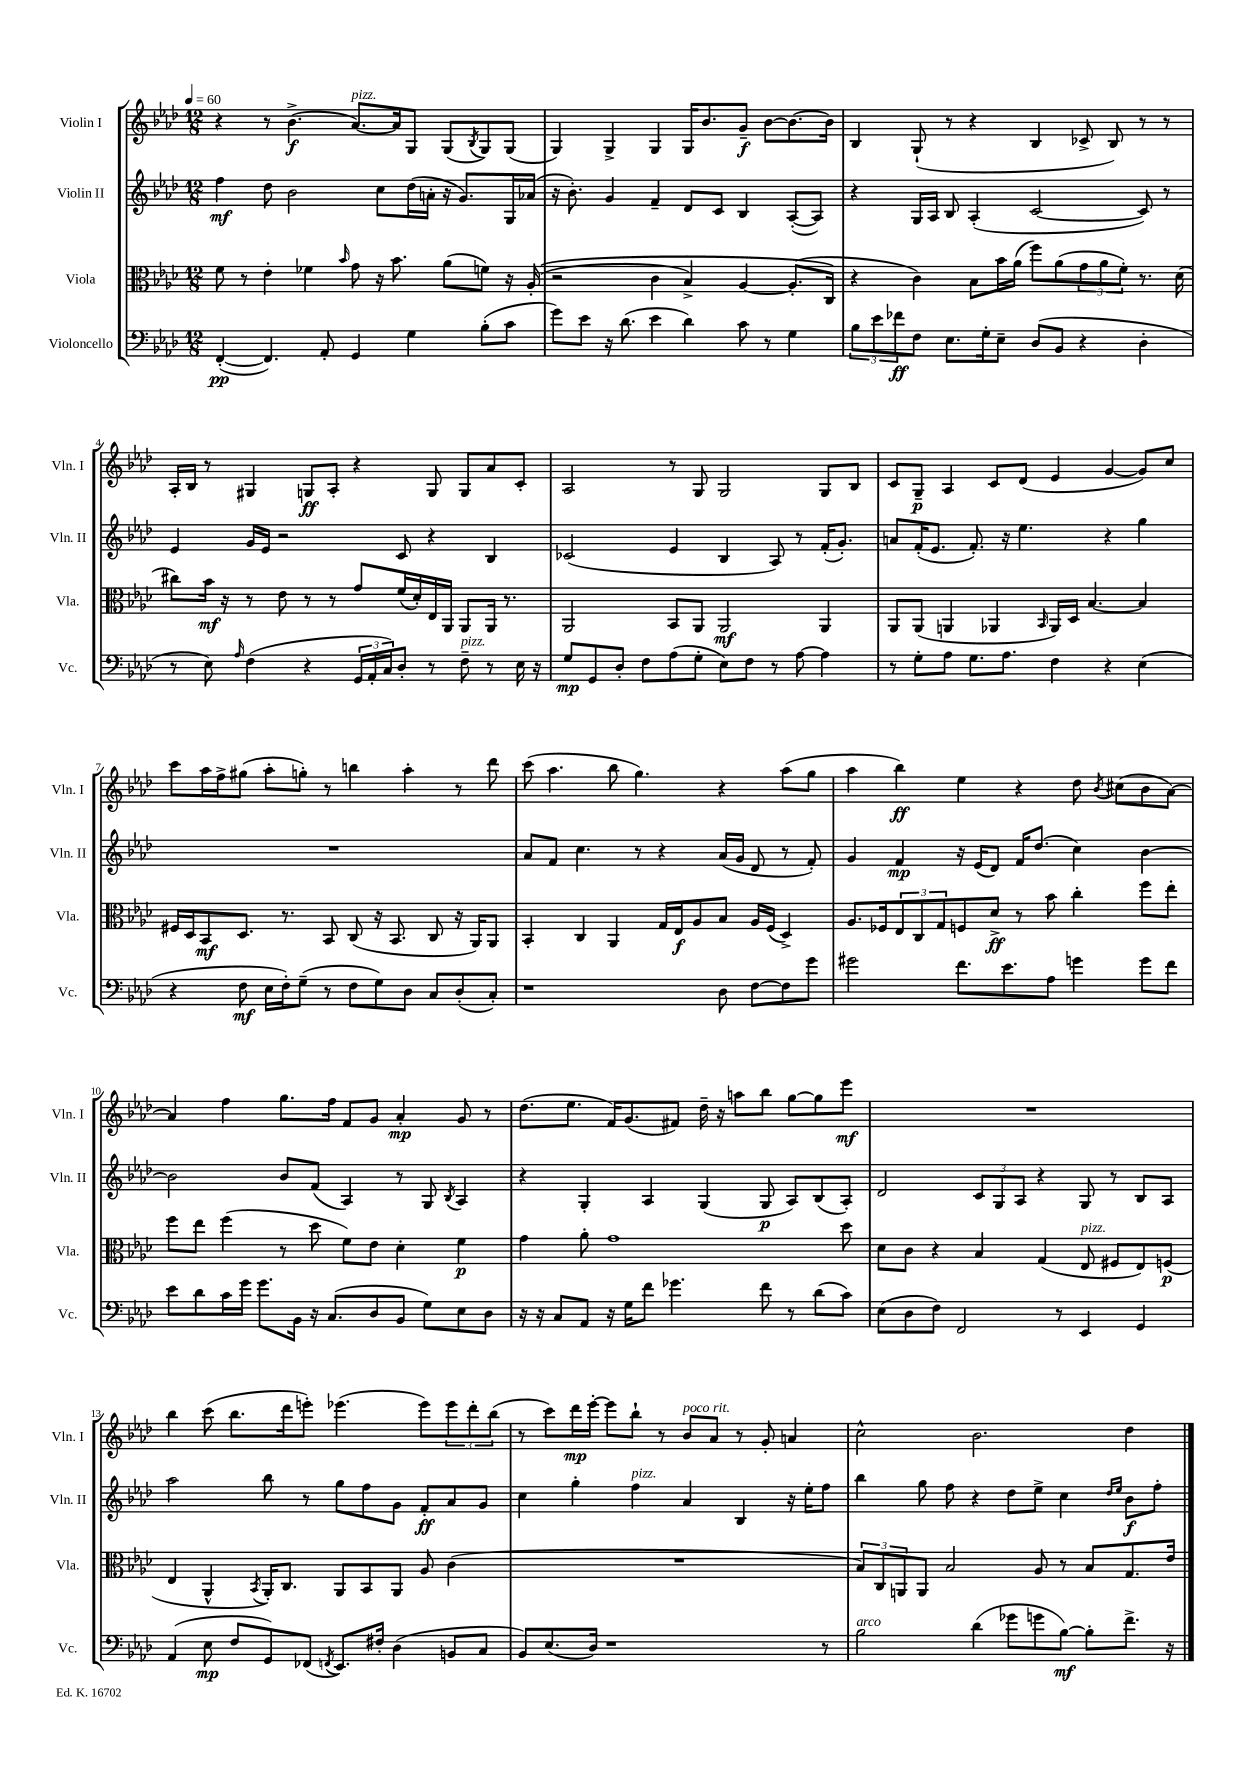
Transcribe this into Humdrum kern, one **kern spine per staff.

**kern	**dynam	**kern	**dynam	**kern	**dynam	**kern	**dynam
*part4	*part4	*part3	*part3	*part2	*part2	*part1	*part1
*staff4	*staff4	*staff3	*staff3	*staff2	*staff2	*staff1	*staff1
*I"Violoncello	*	*I"Viola	*	*I"Violin II	*	*I"Violin I	*
*I'Vc.	*	*I'Vla.	*	*I'Vln. II	*	*I'Vln. I	*
*clefF4	*	*clefC3	*	*clefG2	*	*clefG2	*
*k[b-e-a-d-]	*	*k[b-e-a-d-]	*	*k[b-e-a-d-]	*	*k[b-e-a-d-]	*
*M12/8	*	*M12/8	*	*M12/8	*	*M12/8	*
*MM60	*	*MM60	*	*MM60	*	*MM60	*
=1	=1	=1	=1	=1	=1	=1	=1
([4FF'/	pp	8f\	.	4ff\	mf	4r	.
.	.	8r	.	.	.	.	.
4.FF/])	.	4e-'\	.	8dd-\	.	8r	.
.	.	.	.	2b-\	.	(4.b-^\	f
.	.	4f-X\	.	.	.	.	.
8AA-'/	.	.	.	.	.	.	.
.	.	16qqb-/	.	.	.	.	.
!	!	!	!	!	!	!LO:TX:a:i:t=pizz.	!
4GG/	.	8g\	.	.	.	[8.a-/L)	.
.	.	16r	.	8cc\L	.	.	.
.	.	8.b-\	.	.	.	16a-/k]	.
4G\	.	.	.	(16dd-\L	.	8G/J	.
.	.	.	.	16an'\JJ	.	.	.
.	.	(8a-\L	.	16r	.	(8G/L	.
.	.	.	.	8.g/L)	.	.	.
.	.	.	.	.	.	8qB-/	.
(8B-'\L	.	8fn\J)	.	.	.	8G/)	.
8c\J	.	16r	.	16G/L	.	(8G/J	.
.	.	((16A-'/	.	(16a-X/JJ	.	.	.
=2	=2	=2	=2	=2	=2	=2	=2
8g\L)	.	2r	.	16r	.	4G/)	.
.	.	.	.	8.b-'\)	.	.	.
8e-\J	.	.	.	.	.	.	.
16r	.	.	.	4g/	.	4G^/	.
(8.d-\	.	.	.	.	.	.	.
4e-\	.	4c\	.	4f~/	.	4G/	.
4d-\)	.	4B-^/)	.	8d-/L	.	16G/KL	.
.	.	.	.	.	.	8.b-/	.
.	.	.	.	8c/J	.	.	.
8c\	.	[4A-/	.	4B-/	.	8g~/J	f
8r	.	.	.	.	.	[8b-\L	.
4G\	.	(8.A-'/L]	.	([8A-'/L	.	8.b-\_	.
.	.	.	.	8A-/J])	.	.	.
.	.	16C/Jk)	.	.	.	16b-\Jk]	.
=3	=3	=3	=3	=3	=3	=3	=3
12B-\L	.	4r	.	4r	.	4B-/	.
12e-\	.	.	.	.	.	.	.
12f-X\	ff	.	.	.	.	.	.
8F\J	.	4c\)	.	16G/LL	.	(8G`/	.
.	.	.	.	16A-/JJ	.	.	.
8.E-\L	.	.	.	8B-/	.	8r	.
.	.	8B-\L	.	(4A-'/	.	4r	.
16G'\k	.	.	.	.	.	.	.
8E-~\J	.	16b-\L	.	.	.	.	.
.	.	(16a-\JJ	.	.	.	.	.
(8D-/L	.	8ff\L)	.	[2c/	.	4B-/	.
8BB-/J	.	(8a-\	.	.	.	.	.
4r	.	12g\	.	.	.	8c-X^/	.
.	.	12a-\	.	.	.	.	.
.	.	.	.	.	.	8B-/)	.
.	.	12f'\J)	.	.	.	.	.
4D-'\	.	8.r	.	8c/])	.	8r	.
.	.	.	.	8r	.	8r	.
.	.	(16d-\	.	.	.	.	.
!!LO:LB:g=z
=4	=4	=4	=4	=4	=4	=4	=4
8r	.	8cc#X\L)	.	4e-/	.	16A-'/LL	.
.	.	.	.	.	.	16B-/JJ	.
8E-\)	.	16b-\Jk	mf	.	.	8r	.
.	.	16r	.	.	.	.	.
16qqA-/	.	.	.	.	.	.	.
(4F\	.	8r	.	16g/LL	.	4G#X/	.
.	.	.	.	16e-/JJ	.	.	.
.	.	8e-\	.	2r	.	.	.
4r	.	8r	.	.	.	8Gn/L	ff
.	.	8r	.	.	.	8A-'/J	.
24GG/LL	.	8g/L	.	.	.	4r	.
24AA-'/	.	.	.	.	.	.	.
24C/J)	.	.	.	.	.	.	.
8D-'/J	.	(16f/L	.	8c/	.	.	.
.	.	16d-'/)	.	.	.	.	.
8r	.	16E-/	.	4r	.	8G/	.
.	.	16AA-/JJ	.	.	.	.	.
!LO:TX:a:i:t=pizz.	!	!	!	!	!	!	!
8F~\	.	8AA-/L	.	.	.	8G/L	.
8r	.	16AA-/Jk	.	4B-/	.	8a-/	.
.	.	8.r	.	.	.	.	.
16E-\	.	.	.	.	.	8c'/J	.
16r	.	.	.	.	.	.	.
=5	=5	=5	=5	=5	=5	=5	=5
8G/L	mp	2AA-/	.	(2c-X/	.	2A-/	.
8GG/	.	.	.	.	.	.	.
8D-'/J	.	.	.	.	.	.	.
8F\L	.	.	.	.	.	.	.
(8A-\	.	8BB-/L	.	4e-/	.	8r	.
8G'\J	.	8AA-/J	.	.	.	8G/	.
8E-\L)	.	2AA-/	mf	4B-/	.	2G/	.
8F\J	.	.	.	.	.	.	.
8r	.	.	.	8A-/)	.	.	.
[8A-\	.	.	.	8r	.	.	.
4A-\]	.	4AA-/	.	(16f'/KL	.	8G/L	.
.	.	.	.	8.g'/J)	.	.	.
.	.	.	.	.	.	8B-/J	.
=6	=6	=6	=6	=6	=6	=6	=6
8r	.	8AA-/L	.	8an/L	.	8c/L	.
8G'\L	.	(8AA-/J	.	(16f'/K	.	8G~/J	p
.	.	.	.	8.e-/J	.	.	.
8A-\J	.	4AAn/	.	.	.	4A-/	.
8.G\L	.	.	.	8.f'/)	.	.	.
.	.	4AA-X/	.	.	.	8c/L	.
8.A-\J	.	.	.	16r	.	.	.
.	.	.	.	4.ee-\	.	(8d-/J	.
.	.	16qqBB-/	.	.	.	.	.
4F\	.	16AA-/LL)	.	.	.	4e-/	.
.	.	16D-/JJ	.	.	.	.	.
.	.	[4.B-/	.	.	.	.	.
4r	.	.	.	4r	.	[4g/	.
(4E-\	.	4B-/]	.	4gg\	.	8g/L])	.
.	.	.	.	.	.	8cc/J	.
!!LO:LB:g=z
=7	=7	=7	=7	=7	=7	=7	=7
4r	.	16F#X/LL	.	1.r	.	8ccc\L	.
.	.	16D-/J	.	.	.	.	.
.	.	8BB-/	mf	.	.	16aa-\L	.
.	.	.	.	.	.	16ff^\J	.
8F\	mf	8.D-/J	.	.	.	(8gg#X\J	.
16E-\LL	.	.	.	.	.	8aa-'\L	.
16F'\J)	.	8.r	.	.	.	.	.
(8G~\J	.	.	.	.	.	8ggn'\J)	.
8r	.	8BB-/	.	.	.	8r	.
8F\L	.	(8C/	.	.	.	4bbn\	.
8G\)	.	16r	.	.	.	.	.
.	.	8.BB-/	.	.	.	.	.
8D-\J	.	.	.	.	.	4aa-'\	.
8C/L	.	8C/	.	.	.	.	.
(8D-'/	.	16r	.	.	.	8r	.
.	.	16AA-/KL)	.	.	.	.	.
8C'/J)	.	8AA-/J	.	.	.	8ddd-\	.
=8	=8	=8	=8	=8	=8	=8	=8
1r	.	4BB-'/	.	8a-/L	.	(8ccc\	.
.	.	.	.	8f/J	.	4.aa-\	.
.	.	4C/	.	4.cc\	.	.	.
.	.	4AA-/	.	.	.	8bb-\	.
.	.	.	.	8r	.	4.gg\)	.
.	.	16G/LL	.	4r	.	.	.
.	.	16E-/J	f	.	.	.	.
.	.	8A-/	.	.	.	.	.
8D-\	.	8B-/J	.	(16a-/LL	.	4r	.
.	.	.	.	16g/JJ	.	.	.
[8F\L	.	16A-/LL	.	8d-/	.	.	.
.	.	(16F/JJ	.	.	.	.	.
8F\]	.	4D-^/)	.	8r	.	(8aa-\L	.
8g\J	.	.	.	8f'/)	.	8gg\J	.
=9	=9	=9	=9	=9	=9	=9	=9
2g#X\	.	8.A-/L	.	4g/	.	4aa-\	.
.	.	16F-X/k	.	.	.	.	.
.	.	12E-/	.	4f/	mp	4bb-\)	ff
.	.	12C/	.	.	.	.	.
.	.	12G/	.	.	.	.	.
8.f\L	.	8Fn/	.	16r	.	4ee-\	.
.	.	.	.	(16e-/KL	.	.	.
.	.	8d-^/J	ff	8d-/J)	.	.	.
8.e-\	.	.	.	.	.	.	.
.	.	8r	.	16f/KL	.	4r	.
.	.	.	.	(8.dd-/J	.	.	.
8A-\J	.	8b-\	.	.	.	.	.
4gn\	.	4cc'\	.	4cc\)	.	8dd-\	.
.	.	.	.	.	.	8qb-/	.
.	.	.	.	.	.	(8cc#X\L	.
8g\L	.	8ff\L	.	[4b-\	.	8b-\	.
8f\J	.	8ee-'\J	.	.	.	[8a-\J)	.
!!LO:LB:g=z
=10	=10	=10	=10	=10	=10	=10	=10
8e-\L	.	8ff\L	.	2b-\]	.	4a-/]	.
8d-\	.	8ee-\J	.	.	.	.	.
16c\L	.	(4ff\	.	.	.	4ff\	.
16g\JJ	.	.	.	.	.	.	.
8.g\L	.	.	.	.	.	.	.
.	.	8r	.	8b-/L	.	8.gg\L	.
16BB-\Jk	.	.	.	.	.	.	.
16r	.	8dd-\	.	(8f/J	.	.	.
(8.C/L	.	.	.	.	.	16ff\Jk	.
.	.	8f\L)	.	4A-/)	.	8f/L	.
8D-/	.	8e-\J	.	.	.	8g/J	.
8BB-/J	.	4d-'\	.	8r	.	4a-'/	mp
8G\L)	.	.	.	8G/	.	.	.
.	.	.	.	8qB-/	.	.	.
8E-\	.	4f\	p	4A-/	.	8g/	.
8D-\J	.	.	.	.	.	8r	.
=11	=11	=11	=11	=11	=11	=11	=11
16r	.	4g\	.	4r	.	(8.dd-\L	.
16r	.	.	.	.	.	.	.
8C/L	.	.	.	.	.	.	.
.	.	.	.	.	.	8.ee-\J	.
8AA-/J	.	8a-'\	.	4G'/	.	.	.
16r	.	1g	.	.	.	16f/KL)	.
16G\KL	.	.	.	.	.	(8.g/	.
8f\J	.	.	.	4A-/	.	.	.
4.g-X\	.	.	.	.	.	8f#X/J)	.
.	.	.	.	(4G/	.	16dd-~\	.
.	.	.	.	.	.	16r	.
.	.	.	.	.	.	8aan\L	.
8f\	.	.	.	8G/	p	8bb-\J	.
8r	.	.	.	8A-/L)	.	[8gg\L	.
(8d-\L	.	.	.	(8B-/	.	8gg\]	.
8c\J)	.	8dd-\	.	8A-'/J)	.	8eee-\J	mf
=12	=12	=12	=12	=12	=12	=12	=12
(8E-\L	.	8d-\L	.	2d-/	.	1.r	.
8D-\	.	8c\J	.	.	.	.	.
8F\J)	.	4r	.	.	.	.	.
2FF/	.	.	.	.	.	.	.
.	.	4B-/	.	12c/L	.	.	.
.	.	.	.	12G/	.	.	.
.	.	.	.	12A-/J	.	.	.
.	.	(4G/	.	4r	.	.	.
8r	.	.	.	.	.	.	.
!	!	!LO:TX:a:i:t=pizz.	!	!	!	!	!
4EE-/	.	8E-/	.	8G/	.	.	.
.	.	8F#X/L	.	8r	.	.	.
4GG/	.	8E-/)	.	8B-/L	.	.	.
.	.	(8Fn/J	p	8A-/J	.	.	.
!!LO:LB:g=z
=13	=13	=13	=13	=13	=13	=13	=13
(4AA-/	.	4E-/	.	2aa-\	.	4bb-\	.
8E-\	mp	4AA-^^/	.	.	.	(8ccc\	.
8F/L	.	.	.	.	.	8.bb-\L	.
.	.	8qBB-/	.	.	.	.	.
8GG/)	.	16AA-'/KL)	.	8bb-\	.	.	.
.	.	8.C/J	.	.	.	16ddd-\k	.
(8FF-X/J	.	.	.	8r	.	8eeen'\J)	.
8qFFn/	.	.	.	.	.	.	.
8.EE-/L)	.	8AA-/L	.	8gg\L	.	(4.eee-X\	.
.	.	8BB-/	.	8ff\	.	.	.
16F#X'/Jk	.	.	.	.	.	.	.
(4D-\	.	8AA-/J	.	8g\J	.	.	.
.	.	8A-/	.	8f'/L	ff	8eee-\L)	.
8BBn/L	.	(4c\	.	8a-/	.	12eee-\	.
.	.	.	.	.	.	12ddd-'\	.
8C/J	.	.	.	8g/J	.	.	.
.	.	.	.	.	.	(12bb-\J	.
=14	=14	=14	=14	=14	=14	=14	=14
8BB-/L)	.	1.r	.	4cc\	.	8r	.
(8.E-/	.	.	.	.	.	8ccc\L)	.
.	.	.	.	4gg'\	.	16ddd-\L	mp
16D-/Jk)	.	.	.	.	.	[16eee-'\JJ	.
1r	.	.	.	.	.	8eee-\L]	.
!	!	!	!	!LO:TX:a:i:t=pizz.	!	!	!
.	.	.	.	4ff\	.	8bb-`\J	.
.	.	.	.	.	.	8r	.
!	!	!	!	!	!	!LO:TX:a:i:t=poco rit.	!
.	.	.	.	4a-/	.	8b-/L	.
.	.	.	.	.	.	8a-/J	.
.	.	.	.	4B-/	.	8r	.
.	.	.	.	.	.	8g'/	.
.	.	.	.	16r	.	4an/	.
.	.	.	.	16ee-'\KL	.	.	.
8r	.	.	.	8ff\J	.	.	.
=15	=15	=15	=15	=15	=15	=15	=15
!LO:TX:a:i:t=arco	!	!	!	!	!	!	!
2B-\	.	12B-/L)	.	4bb-\	.	2cc^^\	.
.	.	12C/	.	.	.	.	.
.	.	12AAn/	.	.	.	.	.
.	.	8AA/J	.	8gg\	.	.	.
.	.	2B-/	.	8ff\	.	.	.
(4d-\	.	.	.	4r	.	2.b-\	.
8g-X\L	.	.	.	8dd-\L	.	.	.
8gn\	.	8A-/	.	8ee-^\J	.	.	.
[8B-\J)	mf	8r	.	4cc\	.	.	.
8B-'\L]	.	8B-/L	.	.	.	.	.
.	.	.	.	16qqdd-/LL	.	.	.
.	.	.	.	16qqee-/JJ	.	.	.
8.f^\J	.	8.G/	.	8b-\L	f	4dd-\	.
.	.	.	.	8ff'\J	.	.	.
16r	.	16e-/Jk	.	.	.	.	.
==	==	==	==	==	==	==	==
*-	*-	*-	*-	*-	*-	*-	*-
